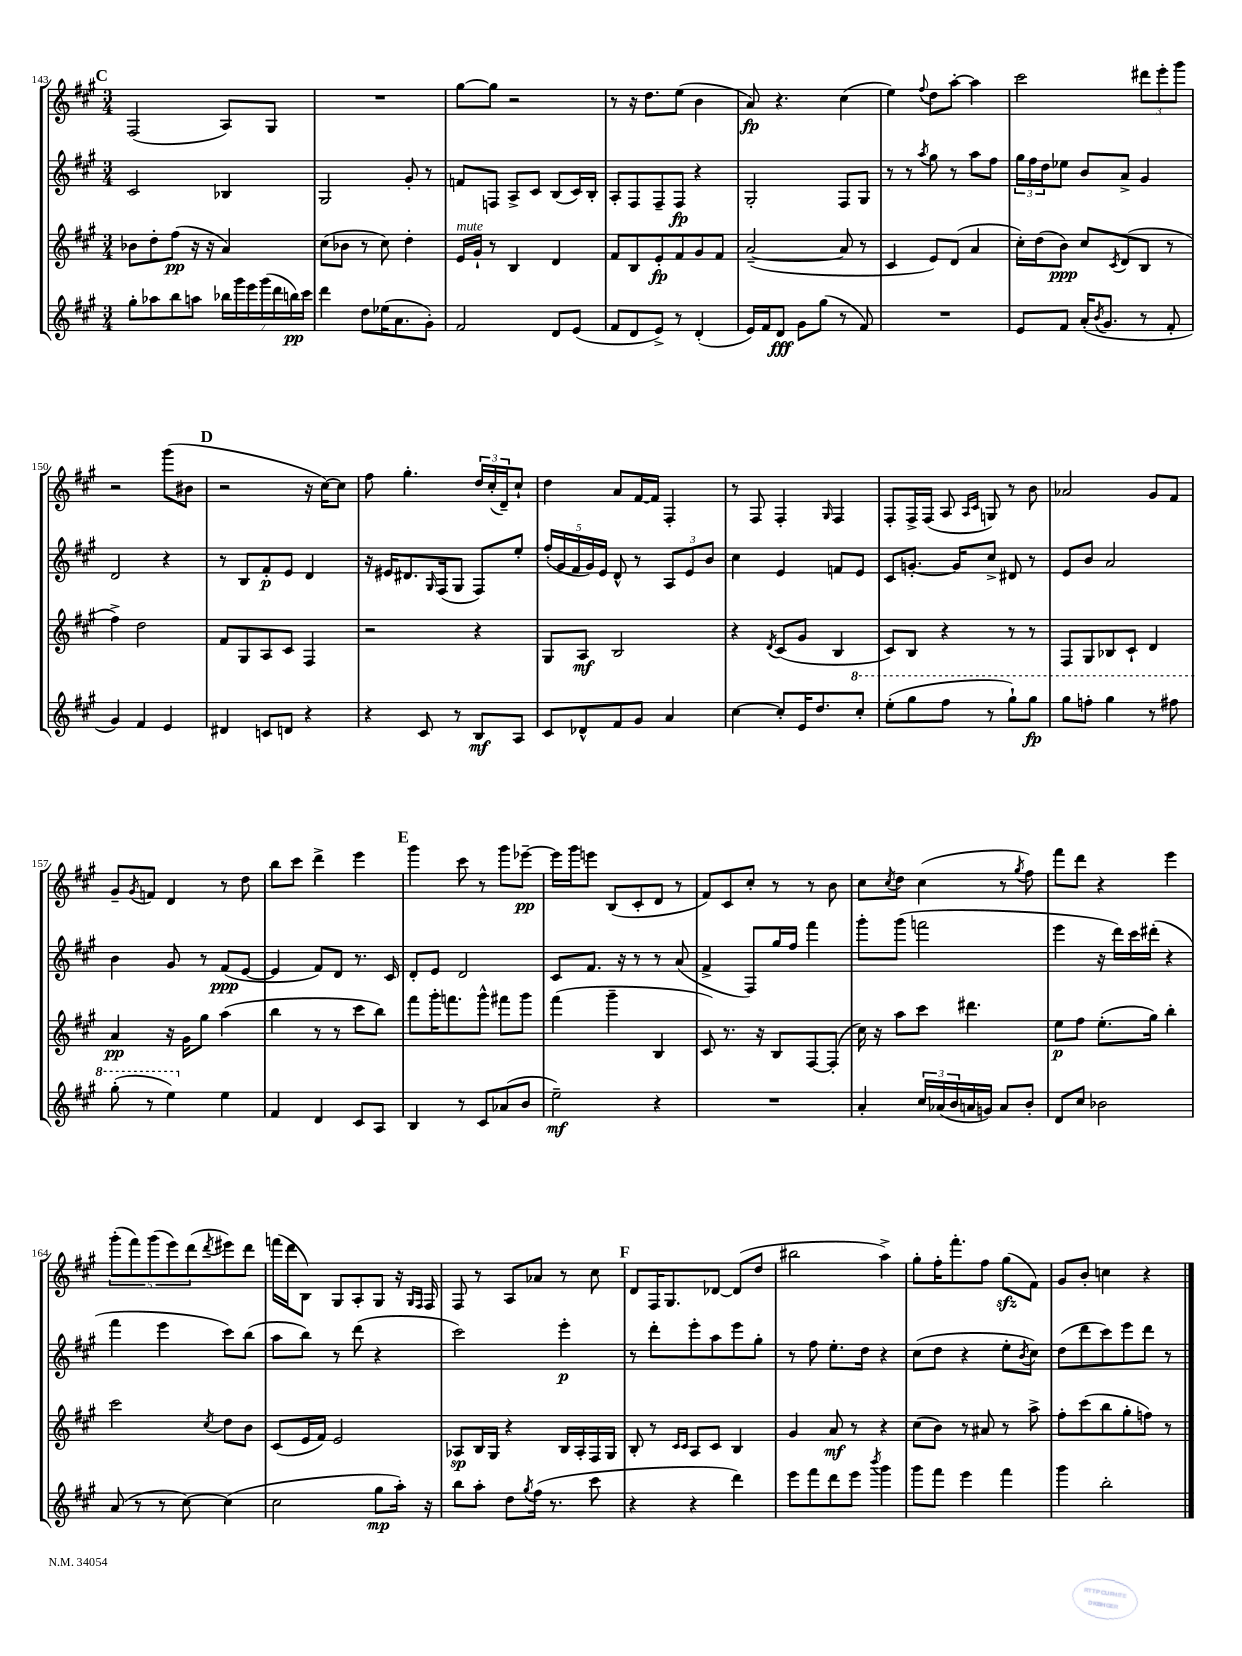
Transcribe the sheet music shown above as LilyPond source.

<<
\new StaffGroup <<
\new Staff = "s0" {
    \clef treble \key a \major \numericTimeSignature \time 3/4
    \mark \markup { \bold "C" } fis2( a8) gis8 |
    R2. |
    gis''8~ gis''8 r2 |
    r8 r16 d''8. e''8( b'4 |
    a'8\fp) r4. cis''4( |
    e''4) \appoggiatura { fis''8 } d''8 a''8~-. a''4 |
    cis'''2 \tuplet 3/2 { dis'''8 e'''8-. gis'''8 } |
    r2 gis'''8( bis'8 |
    \mark \markup { \bold "D" } r2 r16 cis''16~) cis''8 |
    fis''8 gis''4.-. \tuplet 3/2 { d''16 cis''16-.( d'16--) } cis''8-! |
    d''4 a'8 fis'16~ fis'16 fis4-. |
    r8 fis8 fis4-. \grace { gis16 } fis4 |
    fis8-. fis16-> fis16( a8 \grace { a16 cis'16 } g8) r8 b'8 |
    aes'2 gis'8 fis'8 |
    gis'8-- \acciaccatura { gis'8 } f'8 d'4 r8 d''8 |
    b''8 cis'''8 d'''4-> e'''4 |
    \mark \markup { \bold "E" } gis'''4 cis'''8 r8 gis'''8 ees'''8~--\pp |
    ees'''16 gis'''16 e'''8 b8( cis'8-. d'8 r8 |
    fis'8) cis'8 cis''8-. r8 r8 b'8 |
    cis''8 \acciaccatura { cis''8 } d''8 cis''4( r8 \acciaccatura { gis''8 } fis''8) |
    fis'''8 d'''8 r4 e'''4 |
    \tuplet 5/4 { gis'''8-.( fis'''8) gis'''8( e'''8) d'''8( } \acciaccatura { d'''8 } eis'''8) d'''8 |
    f'''16( d'''16 b8) gis8 a8-. gis8 r16 \grace { gis16 fis16 } fis16 |
    fis8 r8 a8 aes'8 r8 cis''8 |
    \mark \markup { \bold "F" } d'8 fis16 gis8. des'8~ des'8( d''8 |
    bis''2 a''4->) |
    gis''8-. fis''16-. fis'''8.-. fis''8 gis''8\sfz( fis'8) |
    gis'8 b'8-. c''4 r4 \bar "|." |
}
\new Staff = "s1" {
    \clef treble \key a \major \numericTimeSignature \time 3/4
    \mark \markup { \bold "C" } cis'2 bes4 |
    gis2 gis'8-. r8 |
    f'8 f8 a8-> cis'8 b8( cis'16) b16-. |
    a8-. fis8 fis8-- fis8\fp r4 |
    gis2-. fis8 gis8 |
    r8 r8 \acciaccatura { a''8 } gis''8 r8 a''8 fis''8 |
    \tuplet 3/2 { gis''16 fis''16 d''16 } ees''8 b'8 a'8-> gis'4 |
    d'2 r4 |
    \mark \markup { \bold "D" } r8 b8 fis'8-.\p e'8 d'4 |
    r16 eis'16 dis'8. \grace { gis16 } fis16( gis8 fis8) e''8-. |
    \tuplet 5/4 { fis''16-.( gis'16 fis'16 gis'16) e'16 } d'8-^ r8 \tuplet 3/2 { a8 e'8 b'8 } |
    cis''4 e'4 f'8 e'8 |
    cis'8 g'8.~-. g'16 cis''8-> dis'8 r8 |
    e'8 b'8 a'2 |
    b'4 gis'8 r8 fis'8\ppp( e'8~ |
    e'4 fis'8) d'8 r8. cis'16 |
    \mark \markup { \bold "E" } d'8-. e'8 d'2 |
    cis'8 fis'8. r16 r8 r8 a'8( |
    fis'4-> fis8) gis''16 fis''16 fis'''4 |
    gis'''8-. gis'''8( f'''2 |
    e'''4 r16 d'''16) cis'''16 dis'''16-.( r4 |
    fis'''4 e'''4 cis'''8) b''8( |
    a''8 b''8) r8 d'''8( r4 |
    cis'''2) e'''4-.\p |
    \mark \markup { \bold "F" } r8 d'''8-. e'''8-. a''8 e'''8 gis''8-. |
    r8 fis''8 e''8.-. d''16 r4 |
    cis''8( d''8 r4 e''8-. \acciaccatura { b'8 } cis''8) |
    d''8( d'''8 cis'''8) e'''8 d'''8 r8 \bar "|." |
}
\new Staff = "s2" {
    \clef treble \key a \major \numericTimeSignature \time 3/4
    \mark \markup { \bold "C" } bes'8 d''8-. fis''8\pp( r16 r16 a'4) |
    cis''8( bes'8 r8 cis''8) d''4-. |
    e'16^\markup { \italic "mute" } gis'16-! r8 b4 d'4 |
    fis'8 b8 e'8-.\fp fis'8 gis'8 fis'8 |
    a'2~--( a'8 r8 |
    cis'4 e'8) d'8( a'4 |
    cis''16-.) d''16( b'8\ppp) cis''8 \acciaccatura { cis'8 } d'8( b8 r8 |
    fis''4->) d''2 |
    \mark \markup { \bold "D" } fis'8 gis8 a8 cis'8 fis4 |
    r2 r4 |
    gis8 a8\mf b2 |
    r4 \acciaccatura { d'8 } cis'8( gis'8 b4 |
    cis'8) b8 r4 r8 r8 |
    fis8 gis8 bes8 cis'8-! d'4 |
    a'4\pp r16 gis'16 gis''8 a''4( |
    b''4 r8 r8 cis'''8 b''8) |
    \mark \markup { \bold "E" } fis'''8 gis'''16-. f'''8. gis'''8-^ fis'''8 gis'''8 |
    fis'''4( gis'''4-- b4 |
    cis'8) r8. r16 b8 fis8~ fis8-.( |
    cis''16) r16 a''8 cis'''8 dis'''4. |
    e''8\p fis''8 e''8.-.( gis''16) b''4-. |
    cis'''2 \acciaccatura { cis''8 } d''8 b'8 |
    cis'8( e'16 fis'16) e'2 |
    aes8\sp b16 gis16 r4 b16 aes16-. fis16 gis16 |
    \mark \markup { \bold "F" } b8-. r8 \grace { cis'16 cis'16 } a8 cis'8 b4 |
    gis'4 a'8\mf r8 r4 |
    cis''8( b'8) r8 ais'8 r8 a''8-> |
    fis''8-. cis'''8( b''8 gis''8-. f''8) r8 \bar "|." |
}
\new Staff = "s3" {
    \clef treble \key a \major \numericTimeSignature \time 3/4
    \mark \markup { \bold "C" } gis''8-. aes''8 b''8 a''8 \tuplet 7/4 { bes''16 gis'''16 e'''16 gis'''16( d'''16 b''16\pp) cis'''16 } |
    d'''4 d''8 ees''16( a'8. gis'8-.) |
    fis'2 d'8 e'8( |
    fis'8 d'8 e'8->) r8 d'4-.( |
    e'16) fis'16 d'8\fff gis'8 gis''8( r8 fis'8) |
    R2. |
    e'8 fis'8 a'16-.( \acciaccatura { b'8 } gis'8. r8 fis'8-. |
    gis'4) fis'4 e'4 |
    \mark \markup { \bold "D" } dis'4 c'8 d'8 r4 |
    r4 cis'8 r8 b8\mf a8 |
    cis'8 des'8-^ fis'8 gis'8 a'4 |
    cis''4~ cis''8-. e'16 d''8. \ottava #1 cis'''8-. |
    e'''8-.( gis'''8 fis'''8 r8 gis'''8-!) gis'''8\fp |
    gis'''8 f'''8-. gis'''4 r8 fis'''8 |
    gis'''8-.( r8 e'''4) \ottava #0 e''4 |
    fis'4 d'4 cis'8 a8 |
    \mark \markup { \bold "E" } b4 r8 cis'8 aes'8( b'8 |
    e''2--\mf) r4 |
    R2. |
    a'4-. \tuplet 3/2 { cis''16 aes'16( b'16 } a'16 g'16) a'8 b'8-. |
    d'8 cis''8 bes'2 |
    a'8( r8 r8 cis''8~) cis''4( |
    cis''2 gis''8\mp a''16-.) r16 |
    b''8 a''8-. d''8 \acciaccatura { gis''8 } fis''16( r8. cis'''8 |
    \mark \markup { \bold "F" } r4 r4 d'''4) |
    e'''8 fis'''8 d'''8 e'''8 \acciaccatura { b'''8 } gis'''4 |
    gis'''8 fis'''8 e'''4 fis'''4 |
    gis'''4 b''2-. \bar "|." |
}
>>
>>
\layout { \context { \Score currentBarNumber = #143 } }
